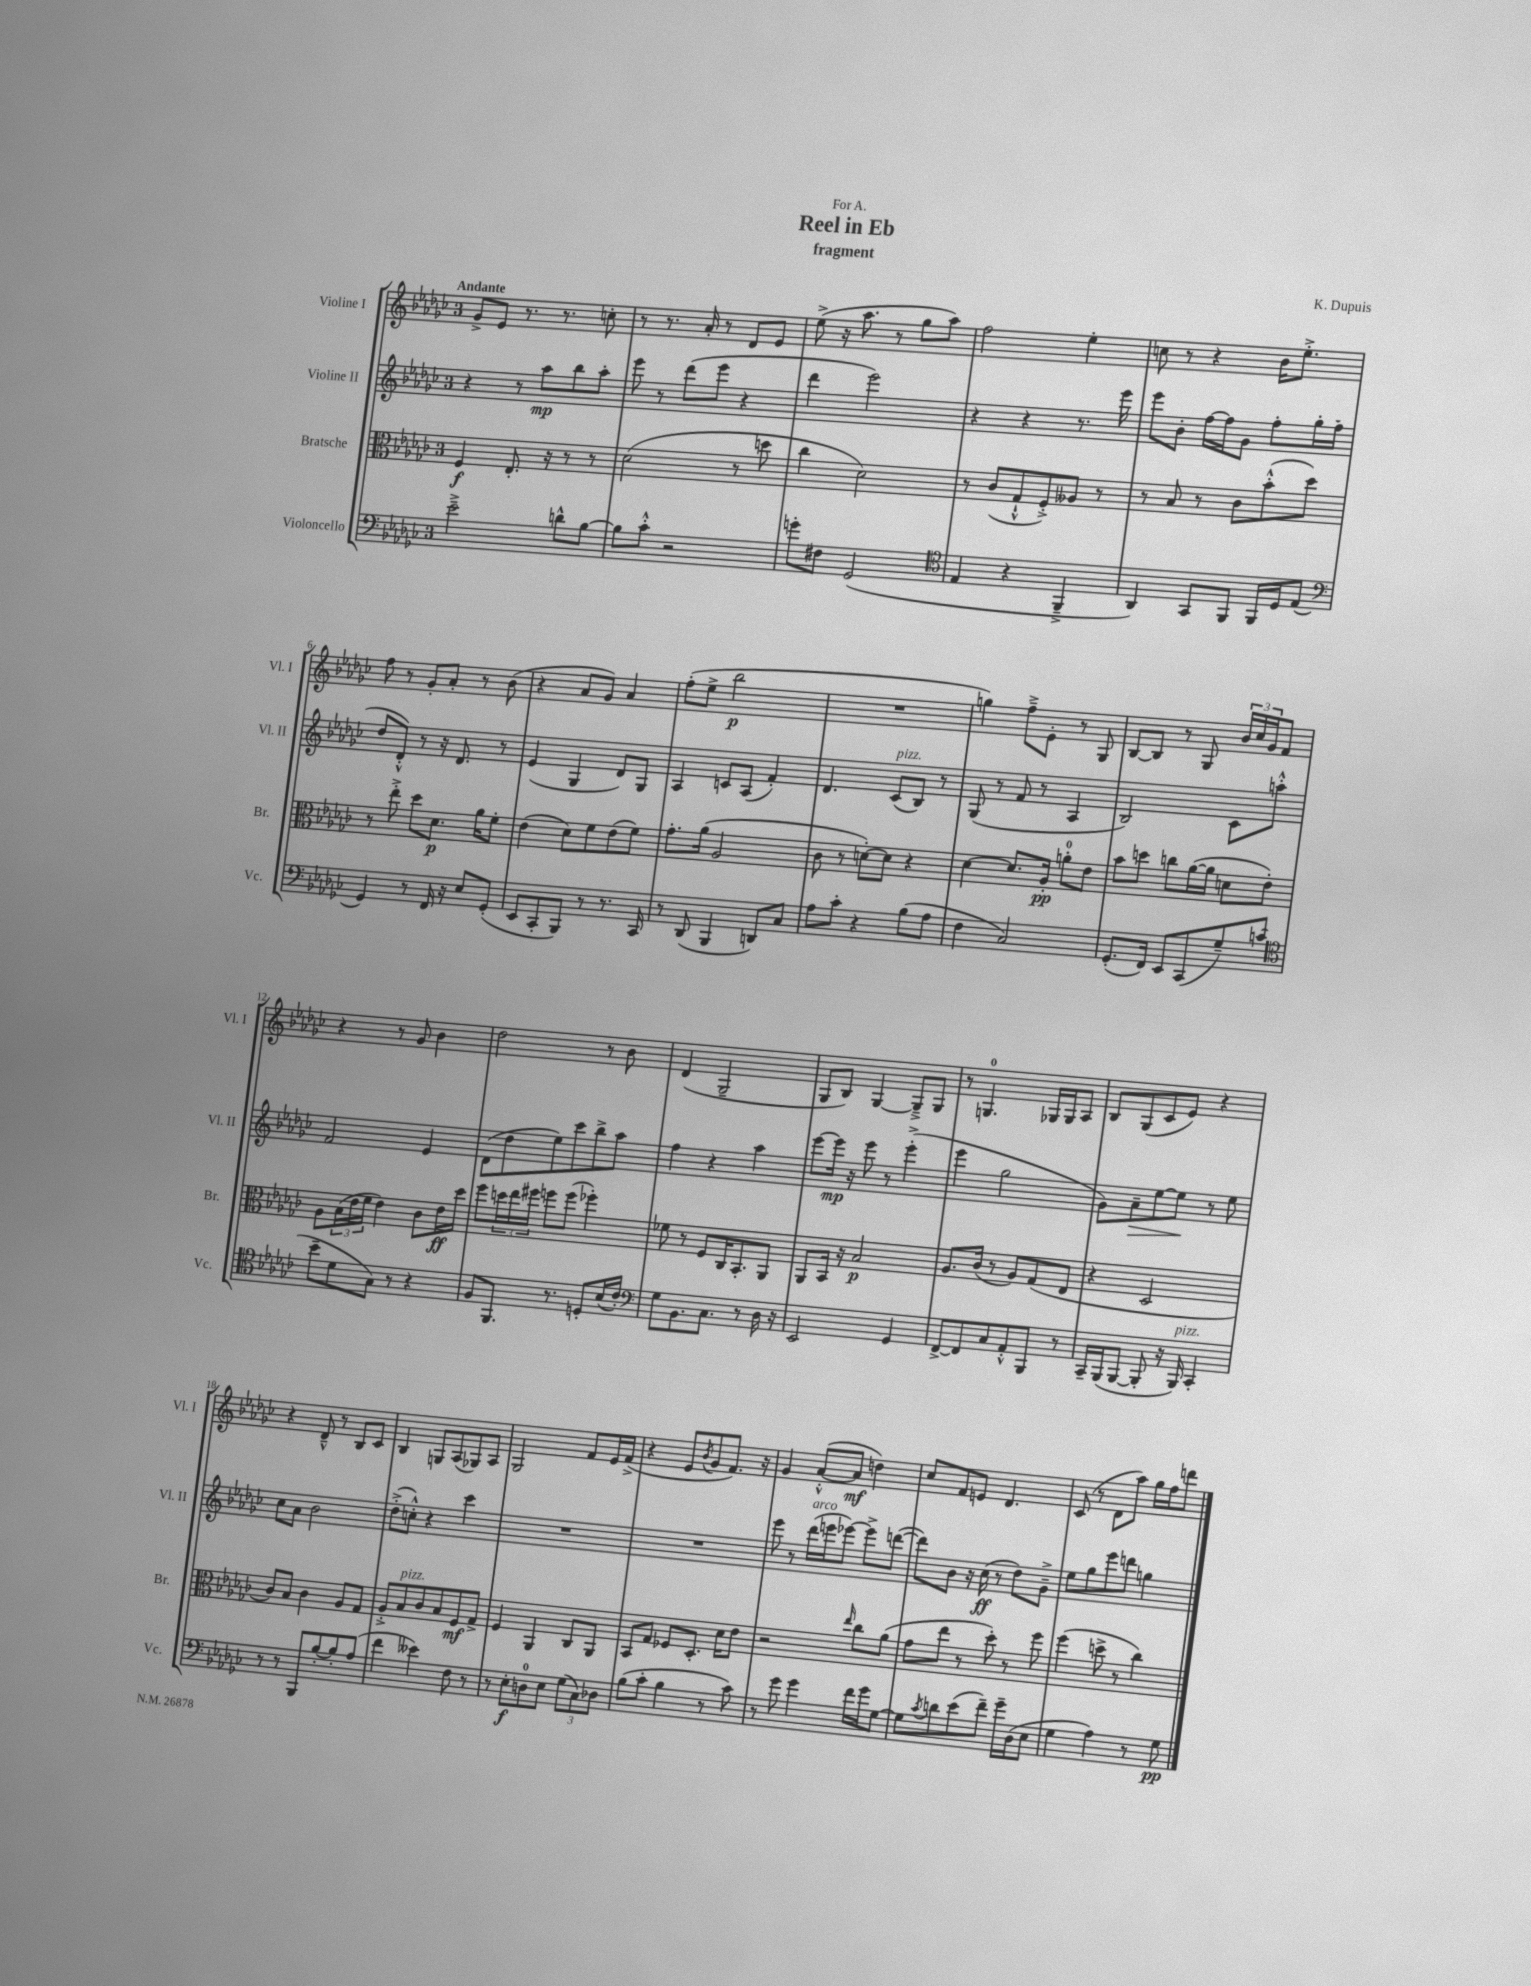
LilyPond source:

\header { title = "Reel in Eb" composer = "K. Dupuis" subtitle = "fragment" dedication = "For A." }
<<
\new StaffGroup <<
\new Staff = "s0" \with { instrumentName = "Violine I" shortInstrumentName = "Vl. I" } {
    \clef treble \key ges \major \once \override Staff.TimeSignature.style = #'single-digit \time 3/4 \tempo "Andante"
    ges'8-> ees'8 r8. r8. c''8-. |
    r8 r8. aes'16-. r8 des'8 ees'8 |
    ees''8->( r16 aes''8. r8 ges''8 aes''8) |
    f''2 ees''4-. |
    c''8 r8 r4 bes'16 ees''8.-.-> |
    f''8 r8 ges'8-. aes'8-. r8 bes'8( |
    r4 aes'8 ges'8) aes'4 |
    f''8-.( ees''8-> bes''2\p |
    R2. |
    g''4) f''8---> ees'8-. r8 ges8 |
    bes8~ bes8 r8 ges8 \tuplet 3/2 { bes'16 ces''16 ges'16 } f'8 |
    r4 r8 ges'8 bes'4 |
    des''2 r8 bes'8 |
    des'4( ges2-- |
    ges8 bes8) ges4~ ges8---> ges8 |
    r8 g4.-0 ges16 ges16 aes8 |
    bes8 ges8( ces'8 ees'8) r4 |
    r4 des'8---^ r8 bes8 ces'8 |
    bes4 g8 aes8( ges8) aes8 |
    ges2 f'8 ees'16 f'16->( |
    r4 ees'8 \acciaccatura { bes'8 } ges'8 f'8.) r16 |
    ges'4 aes'8~-.-^( aes'8\mf d''4) |
    ces''8 f'8 e'8 des'4. |
    ces'8( r8 des'8 aes''8) ges''16 f''16 d'''8 \bar "|." |
}
\new Staff = "s1" \with { instrumentName = "Violine II" shortInstrumentName = "Vl. II" } {
    \clef treble \key ges \major \once \override Staff.TimeSignature.style = #'single-digit \time 3/4
    r4 r8 aes''8\mp bes''8 aes''8-. |
    ees'''8 r8 des'''8( ees'''8 r4 |
    des'''4 ees'''2) |
    r4 r4 r8. ees'''16 |
    ees'''8 bes'8-. f''16~ f''16 ges'8 f''8-. ges''16-. f''16( |
    des''8 des'8-.-^) r8 r16 des'8. r8 |
    ees'4( ges4 des'8) ges8 |
    aes4 c'8 aes8( f'4-.) |
    des'4. ces'8^\markup { \italic "pizz." }( bes8) r8 |
    ges8( r8 f'8 r8 aes4 |
    bes2) ces'8 a''8-.-^ |
    f'2 ees'4 |
    des'8( des''8 ees''8) ces'''8 bes''8-> aes''8 |
    f''4 r4 aes''4 |
    ees'''8~ ees'''16\mp r16 ees'''8 r8 ees'''4-.->( |
    ees'''4 ges''2 |
    ges'8) aes'8--\> ees''8~ ees''8\! r8 ees''8 |
    ces''8 aes'8 bes'2 |
    des''8-.->( c''8-.-^) r4 ces'''4 |
    R2. |
    R2. |
    ees'''8 r8 des'''16^\markup { \italic "arco" }( e'''16 ees'''8~) ees'''8-> d'''8~( |
    d'''8) bes'8 r16 ces''16\ff( r8 des''8) ges'8---> |
    ees''8 ges''8 ees'''8 d'''8 g''4 \bar "|." |
}
\new Staff = "s2" \with { instrumentName = "Bratsche" shortInstrumentName = "Br." } {
    \clef alto \key ges \major \once \override Staff.TimeSignature.style = #'single-digit \time 3/4
    f4\f ees8.-. r16 r8 r8 |
    des'2( r8 d''8 |
    ces''4 des'2) |
    r8 ces'8( ges8-!-^ f8-.->) aeses8 r8 |
    r8 bes8 r8 ces'8 bes'8-.-^( des''8) |
    r8 ees''8-.-> des''8 des'8.\p aes'16 f'8-. |
    ees'4( des'8) f'8 ees'8( f'8) |
    ges'8.-. aes'16( aes2 |
    ces'8 r8 d'8~-.) d'8 r4 |
    des'4~ des'8. aes16-.\pp a'8-0-. ees'8 |
    bes'8 d''8 c''8 aes'16~( aes'16 d'8 ees'8-.) |
    aes8 \tuplet 3/2 { bes16( ees'16 f'16 } ees'4) ces'8 ees'16\ff des''16 |
    f''8 \tuplet 3/2 { d''16 ees''16 fis''16 } f''8 f''8( fes''4-.) |
    fes'8 r8 f8 ces16 bes,8.-. aes,8 |
    aes,8 bes,16 r16 bes2\p |
    aes8. ces'16( r8 aes8) ges8( ees8 |
    r4 des2 |
    ces'8) bes8 ces'4 aes8 ges8 |
    aes8-.-> bes8^\markup { \italic "pizz." } ces'8 bes8 f8\mf ges8-> |
    f4 aes,4 ces8 aes,8 |
    bes,8 ges8 fes8 des8.-. des'16 ees'8 |
    r2 \grace { ees''16 } ces''8 aes'8( |
    ges'8 ees''8 r8 des''8-.) r8 f''8 |
    f''4( d''8-> r8 ces''4) \bar "|." |
}
\new Staff = "s3" \with { instrumentName = "Violoncello" shortInstrumentName = "Vc." } {
    \clef bass \key ges \major \once \override Staff.TimeSignature.style = #'single-digit \time 3/4
    ees'2---> d'8-^ bes8~ |
    bes8 ces'8-.-^ r2 |
    g'8-. fis8 ges,2( |
    \clef tenor ees4 r4 f,4---> |
    aes,4) ges,8 f,8 f,16 des16 ees8( |
    \clef bass ges,4) r8 f,16 r16 ees8 ges,8-.( |
    ees,8 ces,8-. bes,,8) r8 r8. ces,16 |
    r8 des,8( bes,,4 d,8) ces8 |
    aes8 ces'8-. r4 bes8( aes8 |
    f4 ces2) |
    ges,8.-.( f,16) ees,8 ces,8( ges8--) c'8( |
    \clef tenor bes'8-- des'8 ges8) r8 r4 |
    f8 f,8. r8. d8-. bes16( ces'16-.) |
    \clef bass ges8 bes,8. ces8. r8 des16 r16 |
    ees,2 ges,4 |
    f,8~-> f,8 ces8 aes,8-.-^ bes,,8 r8 |
    ces,16-- bes,,16( bes,,8~ bes,,8-. r16 bes,,16^\markup { \italic "pizz." }) ces,4-. |
    r8 r8 bes,,8 bes8~-. bes8-. aes8( |
    f'4 eeses'4) f8 r8 |
    r8 ees8-.\f d8-0 ees8 \tuplet 3/2 { ges8( ces8) des8 } |
    bes8( ces'8-. bes4 r8 ces'8) |
    r8 ges'8 ges'4 f'16 ges'16 ges8~ |
    ges8 \acciaccatura { ces'8 } d'8 ees'8( f'8--) ges'16-- des16( ees8 |
    ges4 aes4) r8 ges8\pp \bar "|." |
}
>>
>>
